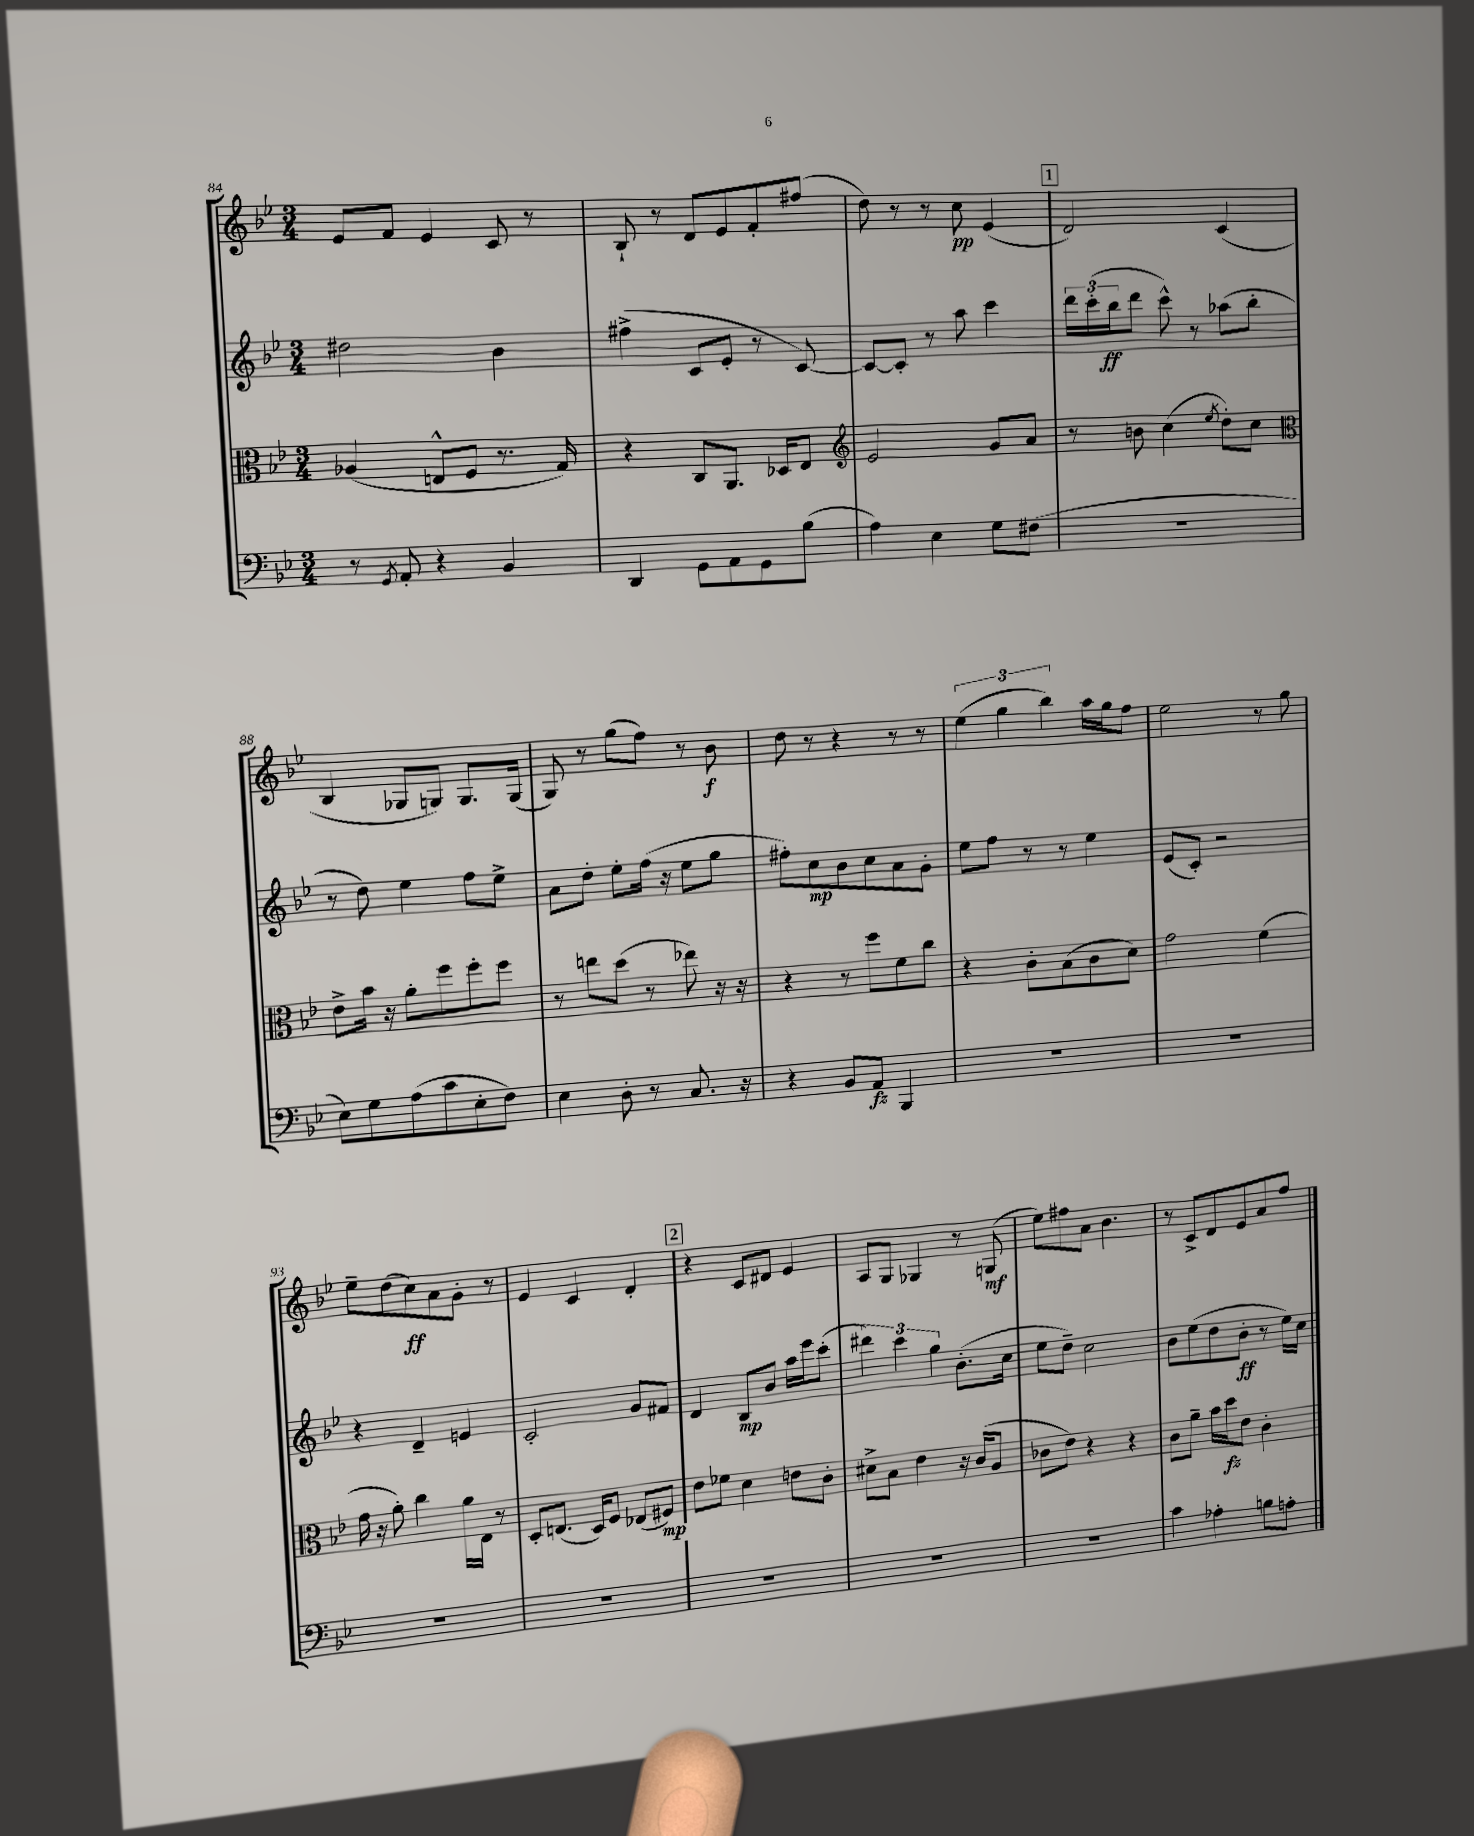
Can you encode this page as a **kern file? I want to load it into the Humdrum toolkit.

**kern	**kern	**kern	**kern
*staff4	*staff3	*staff2	*staff1
*clefF4	*clefC3	*clefG2	*clefG2
*k[b-e-]	*k[b-e-]	*k[b-e-]	*k[b-e-]
*M3/4	*M3/4	*M3/4	*M3/4
8r	(4A-/	2dd#\	8e-/L
8qGG/	.	.	.
8AA'/	.	.	8f/J
4r	8E^^/L	.	4e-/
.	8F/J	.	.
4BB-/	8.r	4b-\	8c/
.	.	.	8r
.	16G/)	.	.
=	=	=	=
4DD/	4r	(4ff#^\	8B-`/
.	.	.	8r
8GG\L	8C/L	8c/L	8d/L
8AA\	8.AA/J	8e-'/J	8e-/
8GG\	.	8r	8f'/
.	16D-/LK	.	.
(8B-\J	8E-/J	[8c/)	(8ff#/J
=	=	=	=
*	*clefG2	*	*
4A\)	2e-/	8c/_L	8dd\)
.	.	8c'/]J	8r
4E-\	.	8r	8r
.	.	8aa\	8cc\
8G\L	8g/L	4ccc\	(4e-/
(8F#\J	8a/J	.	.
=	=	=	=
2.r	8r	24ddd\LL	2d/)
.	.	(24ccc'\	.
.	.	24bb-\J	.
.	8b\	8ddd\J	.
.	(4cc\	8ccc^^\)	.
.	.	8r	.
.	8qee-/	.	.
.	8dd'\L)	(8aa-\L	(4c/
.	8cc\J	8bb-'\J	.
=	=	=	=
*	*clefC3	*	*
8E-\L)	8e-^\L	8r	4B-/
8G\	16b-\Jk	8dd\)	.
.	16r	.	.
(8A\	8a'\L	4ee-\	8G-/L
8c\	8ff\	.	8G/J)
8E-'\	8ff'\	8ff\L	8.G/L
8F\J)	8ff\J	8ee-^\J	.
.	.	.	(16G/Jk
=	=	=	=
4E-\	8r	8a\L	8G/)
.	8ee\L	8dd'\J	8r
8D'\	(8dd\J	8ee-'\L	(8gg\L
8r	8r	(16ff\Jk	8ff\J)
.	.	16r	.
8.C/	8ee-\)	8ee-\L	8r
.	16r	8gg\J	8b-\
16r	16r	.	.
=	=	=	=
4r	4r	8ff#'\L)	8dd\
.	.	8cc\	8r
8BB-/L	8r	8b-\	4r
8AA/J	8ff\L	8cc\	.
4BBB-/	8f\	8a\	8r
.	8cc\J	8g'\J	8r
=	=	=	=
2.r	4r	8ee-\L	(6ee-\
.	.	8ff\J	.
.	.	.	6gg\
.	8c'\L	8r	.
.	.	.	6bb-\)
.	(8B-\	8r	.
.	8c\	4ee-\	16aa\LL
.	.	.	16gg\J
.	8d\J)	.	8ff\J
=	=	=	=
2.r	2g\	(8e-/L	2ee-\
.	.	8c'/J)	.
.	.	2r	.
.	(4f\	.	8r
.	.	.	8gg\
=	=	=	=
2.r	16g\	4r	8ee-~\L
.	16r	.	.
.	8a'\)	.	(8dd\
.	4cc\	4d~/	8cc\)
.	.	.	8a\
.	16a\LL	4e/	8g'\J
.	16E-\JJ	.	.
.	8r	.	8r
=	=	=	=
2.r	8D'/L	2c'/	4e-/
.	(8.E/J	.	.
.	.	.	4c/
.	16D/LK)	.	.
.	8F/J	.	.
.	(8E-/L	8g/L	4d'/
.	8F#/J)	8f#/J	.
=	=	=	=
2.r	8e-\L	4d/	4r
.	8f-\J	.	.
.	4d\	8B-/L	8c/L
.	.	8b-/J	8d#/J
.	8e\L	16aa\LL	4e-/
.	.	16eee-\J	.
.	8c'\J	(8ccc'\J	.
=	=	=	=
2.r	8d#^\L	6ddd#\)	8A/L
.	8B-\J	.	8G/J
.	.	6ccc\	.
.	4e-\	.	4G-/
.	.	6gg\	.
.	16r	(8.b-'\L	8r
.	(16c/LK	.	.
.	8A/J	.	(8G/
.	.	16cc\Jk	.
=	=	=	=
2.r	8c-\L	8ee-\L	8ee-\L)
.	8e-\J)	8dd~\J)	8ff#\
.	4r	2cc\	8a\J
.	.	.	4.b-\
.	4r	.	.
=	=	=	=
4c\	8c\L	8b-\L	8r
.	8a~\J	(8ee-\	8c^/L
4A-'\	16b-\LL	8dd\	8d/
.	16dd\J	.	.
.	8e-\J	8b-'\J	8e-/
8B\L	4c'\	8r	8a/
8A'\J	.	16ee-\LL)	8ff/J
.	.	16cc\JJ	.
==	==	==	==
*-	*-	*-	*-
